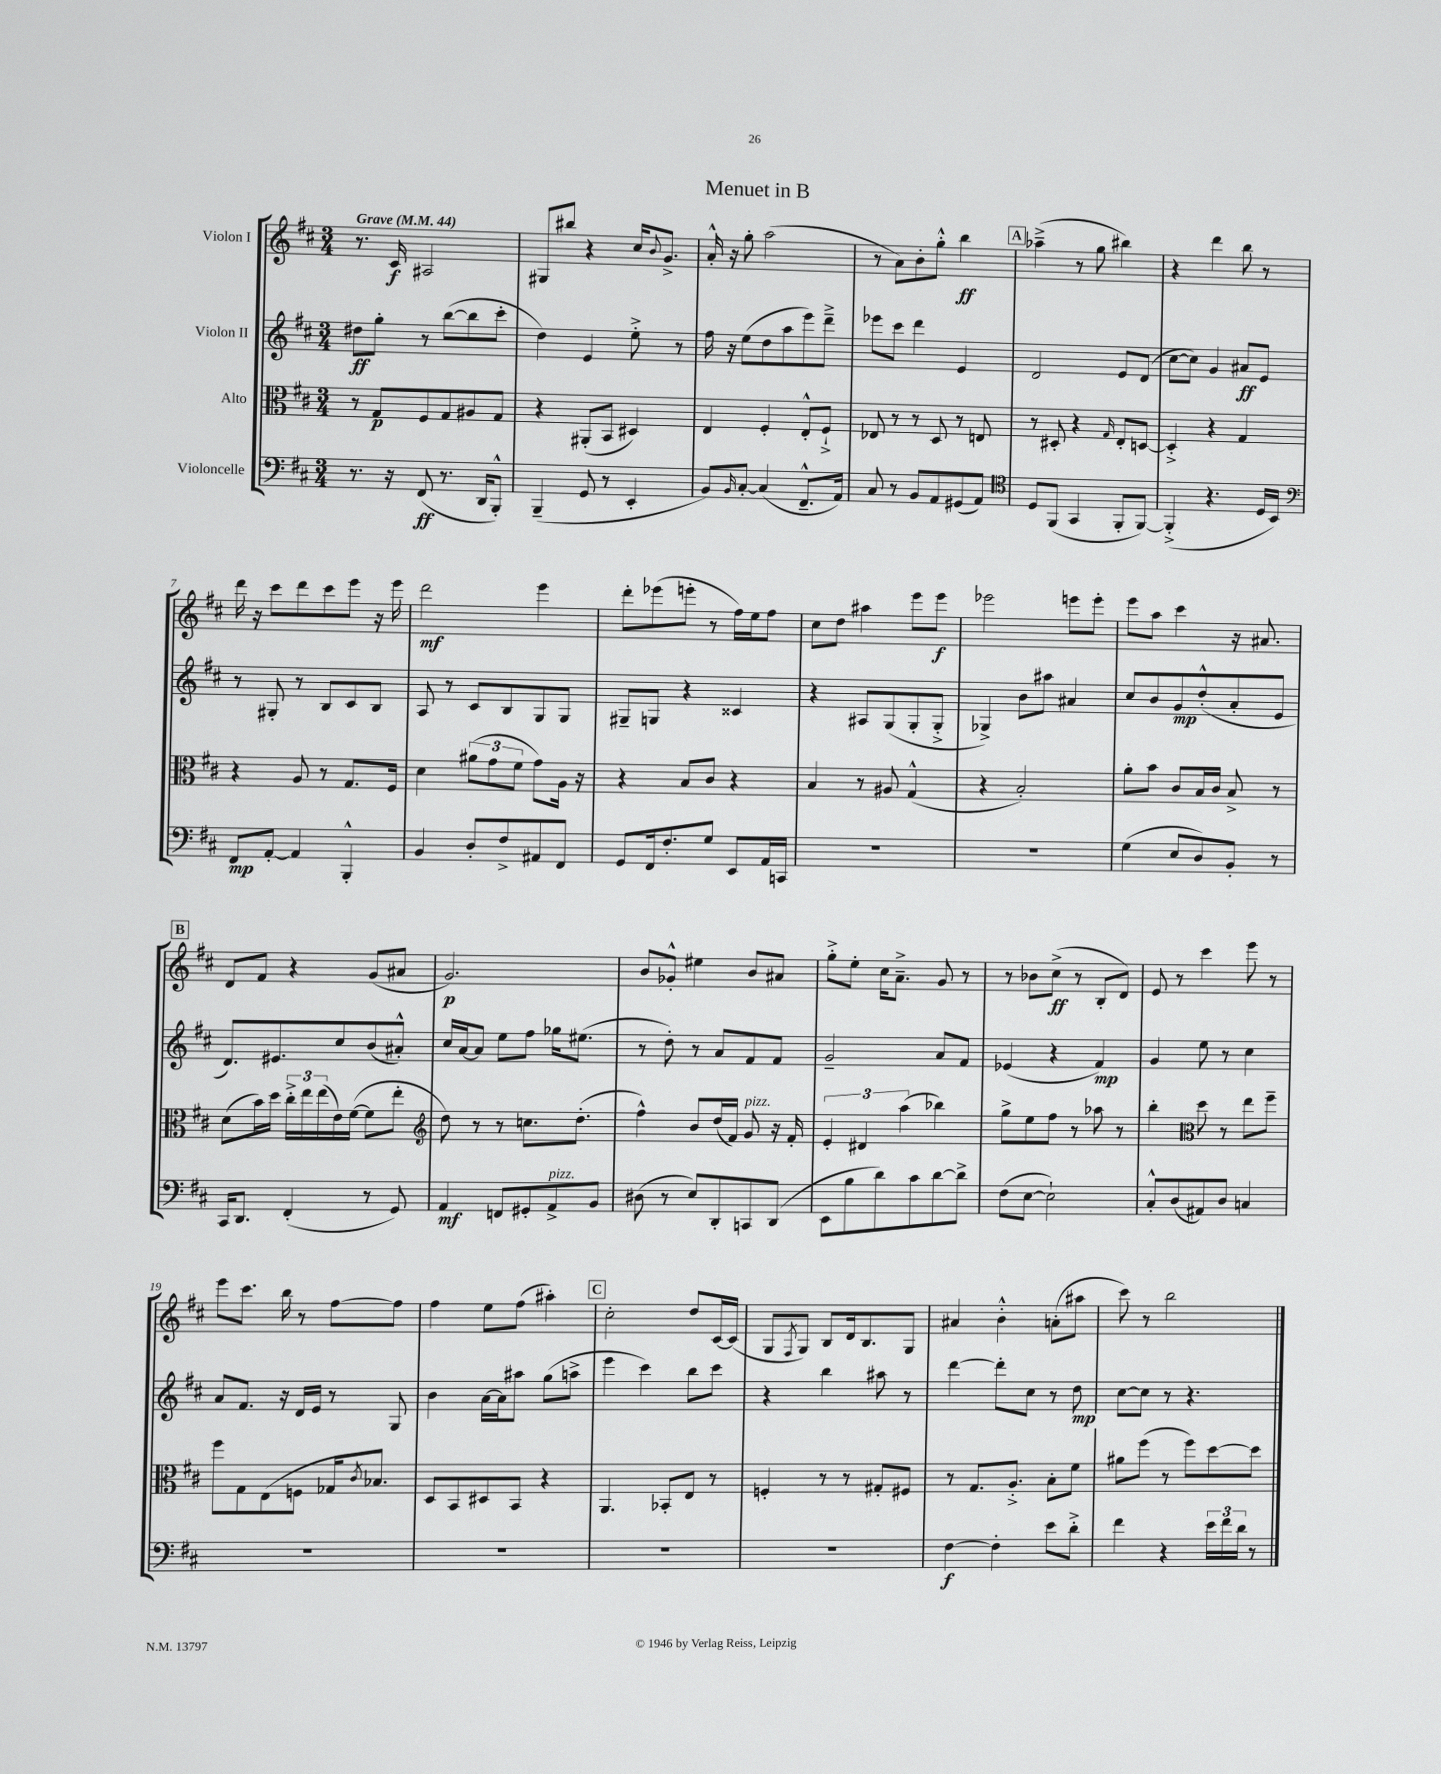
\header { title = "Menuet in B" }
<<
\new StaffGroup <<
\new Staff = "s0" \with { instrumentName = "Violon I" } {
    \clef treble \key d \major \numericTimeSignature \time 3/4 \tempo "Grave" 4 = 44
    r8. cis'16\f ais2 |
    gis8 bis''8 r4 cis''16 \appoggiatura { b'8 } g'8.-> |
    a'16-.-^ r16 g''8-. a''2( |
    r8 a'8) b'8-. g''8-.-^ b''4\ff |
    \mark \markup { \box "A" } aes''4--->( r8 g''8 bis''4) |
    r4 d'''4 b''8 r8 |
    d'''16 r16 cis'''8 d'''8 cis'''8 e'''8 r16 e'''16 |
    d'''2\mf e'''4 |
    d'''8-. ees'''8( e'''8-. r8 fis''16) e''16 fis''8 |
    cis''8 d''8 ais''4 e'''8 e'''8\f |
    ees'''2 e'''8 e'''8-. |
    e'''8 a''8 cis'''4 r16 ais'8. |
    \mark \markup { \box "B" } d'8 fis'8 r4 g'8( ais'8 |
    g'2.\p) |
    b'8 ges'8-.-^ eis''4 b'8 ais'8 |
    g''8-.-> e''8-. cis''16 a'8.---> g'8 r8 |
    r8 bes'8 cis''8->\ff( r8 b8-. d'8) |
    e'8 r8 cis'''4 e'''8 r8 |
    e'''8 cis'''8. b''16 r8 fis''8~ fis''8 |
    fis''4 e''8 fis''8( ais''4-.) |
    \mark \markup { \box "C" } cis''2-. d''8 cis'16~ cis'16( |
    g8 \acciaccatura { fis8 } g8) b8 d'16 b8. g8 |
    ais'4 b'4-.-^ a'8-.( ais''8 |
    cis'''8) r8 b''2 \bar "|." |
}
\new Staff = "s1" \with { instrumentName = "Violon II" } {
    \clef treble \key d \major \numericTimeSignature \time 3/4
    dis''8\ff g''8-. r8 b''8~( b''8 cis'''8-. |
    d''4) e'4 e''8-.-> r8 |
    fis''16 r16 e''8( d''8 a''8 e'''8) d'''8---> |
    ees'''8 cis'''8 d'''4 e'4 |
    \mark \markup { \box "A" } d'2 e'8 d'8( |
    cis''8~ cis''8) g'4 ais'8\ff e'8 |
    r8 gis8-. r8 b8 cis'8 b8 |
    a8 r8 cis'8 b8 g8 g8 |
    gis8-- g8 r4 cisis'4 |
    r4 ais8 g8( g8-. g8-.-> |
    ges4->) b'8 ais''8 ais'4 |
    cis''8 b'8 g'8\mp d''8-.-^( a'8-. e'8 |
    \mark \markup { \box "B" } d'8.) eis'8. cis''8 b'8( ais'8-.-^) |
    cis''16 a'16~ a'8 e''8 fis''8 ges''16 eis''8.( |
    r8 d''8-.) r8 a'8 fis'8 fis'8 |
    g'2-- a'8 fis'8 |
    ees'4( r4 fis'4\mp) |
    g'4 e''8 r8 cis''4 |
    a'8 fis'8. r16 d'16 e'16 r8 g8 |
    b'4 a'16~ a'16 ais''8 g''8( a''8-> |
    \mark \markup { \box "C" } e'''4 cis'''4) b''8 cis'''8 |
    r4 b''4 ais''8 r8 |
    d'''4~ d'''8-. cis''8 r8 d''8\mp |
    cis''8~ cis''8 r8 r4. \bar "|." |
}
\new Staff = "s2" \with { instrumentName = "Alto" } {
    \clef alto \key d \major \numericTimeSignature \time 3/4
    r8 g8\p fis8 g8 ais8 g8 |
    r4 ais,8-.( b,8 dis4) |
    e4 fis4-. e8-.-^ fis8-!-> |
    ees8 r8 r8 d8 r8 e8 |
    \mark \markup { \box "A" } r8 dis8-. r4 \grace { g16 } e8-. d8~ |
    d4-.-> r4 g4 |
    r4 a8 r8 g8. fis16 |
    d'4 \tuplet 3/2 { ais'8( g'8 fis'8 } g'8) a16 r16 |
    r4 b8 cis'8 r4 |
    b4 r8 ais8 g4-^( |
    r4 b2-.) |
    a'8-. b'8 cis'8 b16 cis'16 b8-> r8 |
    \mark \markup { \box "B" } d'8( b'16) d''16 \tuplet 3/2 { cis''16-.-> e''16 e''16( } e'16) fis'16~( fis'8 e''8-. |
    \clef treble d''8) r8 r8 c''8. d''8.-.( |
    fis''4-^) b'8 d''16( fis'16) g'8^\markup { \italic "pizz." } r16 fis'16-. |
    \tuplet 3/2 { e'4-. dis'4 a''4( } bes''4) |
    g''8-> e''8 fis''8 r8 aes''8 r8 |
    b''4-. \clef alto d''8 r8 e''8 fis''8-- |
    fis''8 g8 e8( f8 ges16 \acciaccatura { cis'8 } bes8.) |
    d8 b,8 dis8 b,8 r4 |
    \mark \markup { \box "C" } a,4. bes,8-. e8 r8 |
    f4-. r8 r8 gis8-. fis8 |
    r8 g8. a8.-.-> b8-. fis'8 |
    ais'8 fis''8( r8 fis''8) d''8~ d''8 \bar "|." |
}
\new Staff = "s3" \with { instrumentName = "Violoncelle" } {
    \clef bass \key d \major \numericTimeSignature \time 3/4
    r8. r16 fis,8\ff( r8. d,16 b,,8-.-^) |
    b,,4--( g,8 r8 e,4-. |
    b,8) \grace { b,16 } cis8~-. cis4( fis,8.---^ a,16) |
    cis8 r8 b,8 a,8 gis,8( a,8) |
    \mark \markup { \box "A" } \clef tenor d8 fis,8( g,4 fis,8-. fis,8~) |
    fis,4-.->( r4. d16 b,16) |
    \clef bass fis,8\mp a,8~-. a,4 b,,4-.-^ |
    b,4 d8-. fis8-> ais,8 fis,8 |
    g,8 fis,16 fis8.-. g8 e,8 a,16 c,16 |
    R2. |
    R2. |
    g4( e8 d8) b,8-. r8 |
    \mark \markup { \box "B" } cis,16 d,8. fis,4-.( r8 g,8) |
    a,4\mf f,8 gis,8-. a,8->^\markup { \italic "pizz." } b,8 |
    dis8( r8 e8) d,8-. c,8 d,8( |
    e,8 b8 d'8) cis'8 d'8~ d'8-> |
    fis8( e8~ e2-!) |
    cis8-.-^ d8( ais,8) d8 c4 |
    R2. |
    R2. |
    \mark \markup { \box "C" } R2. |
    R2. |
    fis4~\f fis4-. e'8 d'8-.-> |
    fis'4 r4 \tuplet 3/2 { e'16 fis'16 d'16 } r8 \bar "|." |
}
>>
>>
